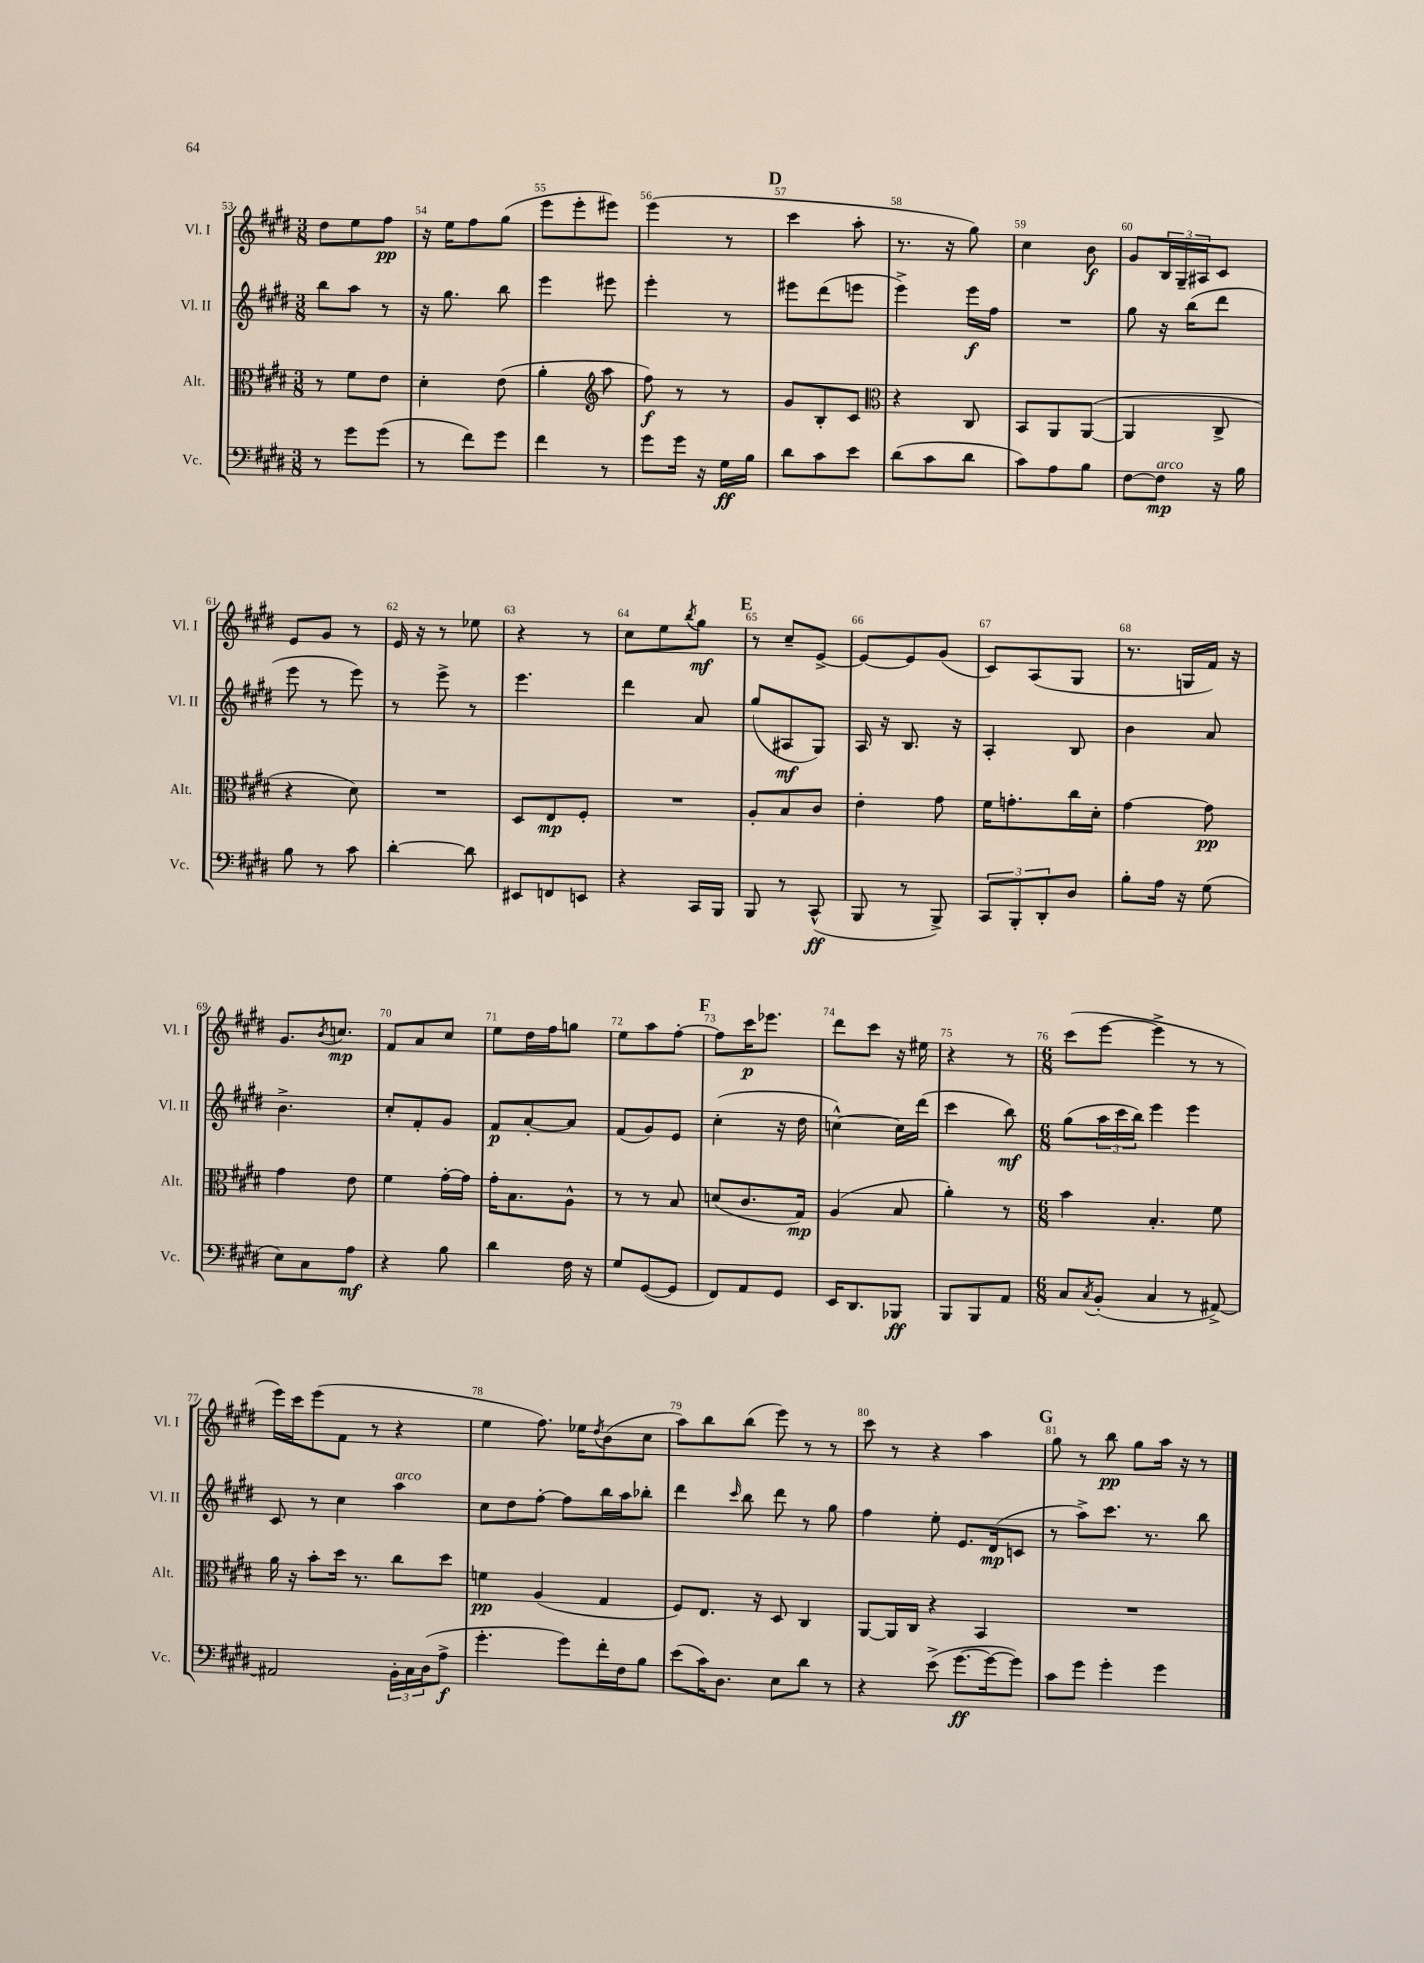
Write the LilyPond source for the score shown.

<<
\new StaffGroup <<
\new Staff = "s0" \with { instrumentName = "Vl. I" shortInstrumentName = "Vl. I" } {
    \clef treble \key e \major \numericTimeSignature \time 3/8
    dis''8 e''8 fis''8\pp |
    r16 e''16 fis''8 gis''8( |
    e'''8 e'''8-. eis'''8) |
    e'''4( r8 |
    \mark \markup { \bold "D" } cis'''4 a''8-. |
    r8. r16 gis''8) |
    cis''4 b'8\f |
    gis'8 \tuplet 3/2 { b16 gis16-- ais16 } cis'8 |
    e'8 gis'8 r8 |
    e'16 r16 r8 ees''8 |
    r4 r8 |
    cis''8 e''8 \acciaccatura { b''8 } gis''8\mf |
    \mark \markup { \bold "E" } r8 cis''8-- e'8~-> |
    e'8~ e'8 gis'8( |
    cis'8) a8( gis8 |
    r8. g16 fis'16) r16 |
    gis'8. \acciaccatura { b'8 } c''8.\mp |
    fis'8 a'8 cis''8 |
    e''8 dis''16 fis''16 g''8 |
    e''8 a''8 fis''8~-. |
    \mark \markup { \bold "F" } fis''8 cis'''16\p ees'''8. |
    dis'''8 cis'''8 r16 eis''16 |
    r4 r8 |
    \numericTimeSignature \time 6/8 cis'''8( e'''8~ e'''4-> r8 r8 |
    e'''16) cis'''16 e'''8( fis'8 r8 r4 |
    e''4 fis''8.) ees''16 \acciaccatura { dis''8 } b'8( cis''8 |
    a''8) b''8 b''8( e'''8) r8 r8 |
    cis'''8 r8 r4 a''4 |
    \mark \markup { \bold "G" } gis''8 r8 b''8\pp gis''8 a''16 r16 r8 \bar "|." |
}
\new Staff = "s1" \with { instrumentName = "Vl. II" shortInstrumentName = "Vl. II" } {
    \clef treble \key e \major \numericTimeSignature \time 3/8
    b''8 a''8 r8 |
    r16 gis''8. b''8 |
    e'''4 eis'''8 |
    e'''4-. r8 |
    \mark \markup { \bold "D" } eis'''8 dis'''8( e'''8 |
    e'''4->) e'''16\f fis''16 |
    R4. |
    gis''8 r16 b''16( dis'''8 |
    e'''8 r8 e'''8) |
    r8 e'''8-> r8 |
    e'''4. |
    dis'''4 a'8 |
    \mark \markup { \bold "E" } gis''8( ais8\mf gis8) |
    a16 r16 b8. r16 |
    a4-. b8 |
    b'4 a'8 |
    b'4.-> |
    cis''8-. fis'8-. gis'8 |
    fis'8\p a'8~-. a'8 |
    fis'8( gis'8) e'8 |
    \mark \markup { \bold "F" } cis''4-.( r16 dis''16 |
    c''4~-^) c''16 dis'''16( |
    cis'''4 b''8\mf) |
    \numericTimeSignature \time 6/8 gis''8( \tuplet 3/2 { a''16 cis'''16 b''16) } e'''4 e'''4 |
    cis'8 r8 cis''4 a''4^\markup { \italic "arco" } |
    cis''8 dis''8 fis''8~-. fis''8 b''16 a''16 bes''8-. |
    dis'''4 \grace { cis'''16 } b''8 dis'''8 r8 gis''8 |
    fis''4 e''8-. e'8. dis'16\mp( c'8 |
    \mark \markup { \bold "G" } r8 a''8->) cis'''8. r8. b''8 \bar "|." |
}
\new Staff = "s2" \with { instrumentName = "Alt." shortInstrumentName = "Alt." } {
    \clef alto \key e \major \numericTimeSignature \time 3/8
    r8 fis'8 e'8 |
    dis'4-. e'8( |
    a'4-. \clef treble a''8 |
    fis''8\f) r8 r8 |
    \mark \markup { \bold "D" } gis'8 b8-. cis'8 |
    \clef alto r4 cis8 |
    b,8 a,8 a,8~( |
    a,4 cis8-> |
    r4 dis'8) |
    R4. |
    dis8 e8\mp fis8-. |
    R4. |
    \mark \markup { \bold "E" } a8-. b8 cis'8 |
    e'4-. gis'8 |
    fis'16 g'8.-. cis''16 dis'16-. |
    gis'4~ gis'8\pp |
    gis'4 e'8 |
    fis'4 gis'16~-. gis'16 |
    gis'16-. b8. a8-^ |
    r8 r8 b8 |
    \mark \markup { \bold "F" } d'8( cis'8. gis16\mp) |
    a4( b8 |
    a'4-.) r8 |
    \numericTimeSignature \time 6/8 b'4 b4.-. fis'8 |
    a'16 r16 b'8-. dis''16 r8. cis''8 dis''8 |
    f'4\pp a4( gis4 |
    fis8) e8. r16 dis8 cis4 |
    a,8~ a,16 cis16 r4 b,4 |
    \mark \markup { \bold "G" } R2. \bar "|." |
}
\new Staff = "s3" \with { instrumentName = "Vc." shortInstrumentName = "Vc." } {
    \clef bass \key e \major \numericTimeSignature \time 3/8
    r8 gis'8 gis'8( |
    r8 fis'8) gis'8 |
    fis'4 r8 |
    gis'8 gis'16 r16 gis16\ff b16 |
    \mark \markup { \bold "D" } dis'8 cis'8 e'8 |
    dis'8( cis'8 dis'8 |
    cis'8) a8 b8 |
    fis8~ fis8\mp^\markup { \italic "arco" } r16 b16 |
    b8 r8 cis'8 |
    dis'4~-. dis'8 |
    eis,8 f,8 e,8 |
    r4 cis,16 b,,16 |
    \mark \markup { \bold "E" } b,,8 r8 cis,8-^\ff( |
    b,,8 r8 b,,8->) |
    \tuplet 3/2 { cis,8 b,,8-. dis,8-. } dis8 |
    b8-. a16 r16 gis8( |
    e8) cis8 a8\mf |
    r4 b8 |
    dis'4 fis16 r16 |
    gis8 gis,8~( gis,8 |
    \mark \markup { \bold "F" } fis,8) a,8 gis,8 |
    e,16 dis,8. bes,,8\ff |
    b,,8 b,,8 a,8 |
    \numericTimeSignature \time 6/8 cis8 \acciaccatura { cis8 } b,8-.( cis4 r8 ais,8~->) |
    ais,2 \tuplet 3/2 { b,16-. cis16 dis16( } a8->\f |
    gis'4.-. gis'8) fis'16-. fis16 b8 |
    e'8( cis'16) dis8. e8 dis'8 r8 |
    r4 e'8->( gis'8.~\ff gis'16~ gis'8) |
    \mark \markup { \bold "G" } cis'8 gis'8 gis'4-. gis'4 \bar "|." |
}
>>
>>
\layout { \context { \Score currentBarNumber = #53 \override BarNumber.break-visibility = ##(#f #t #t) barNumberVisibility = #all-bar-numbers-visible } }
